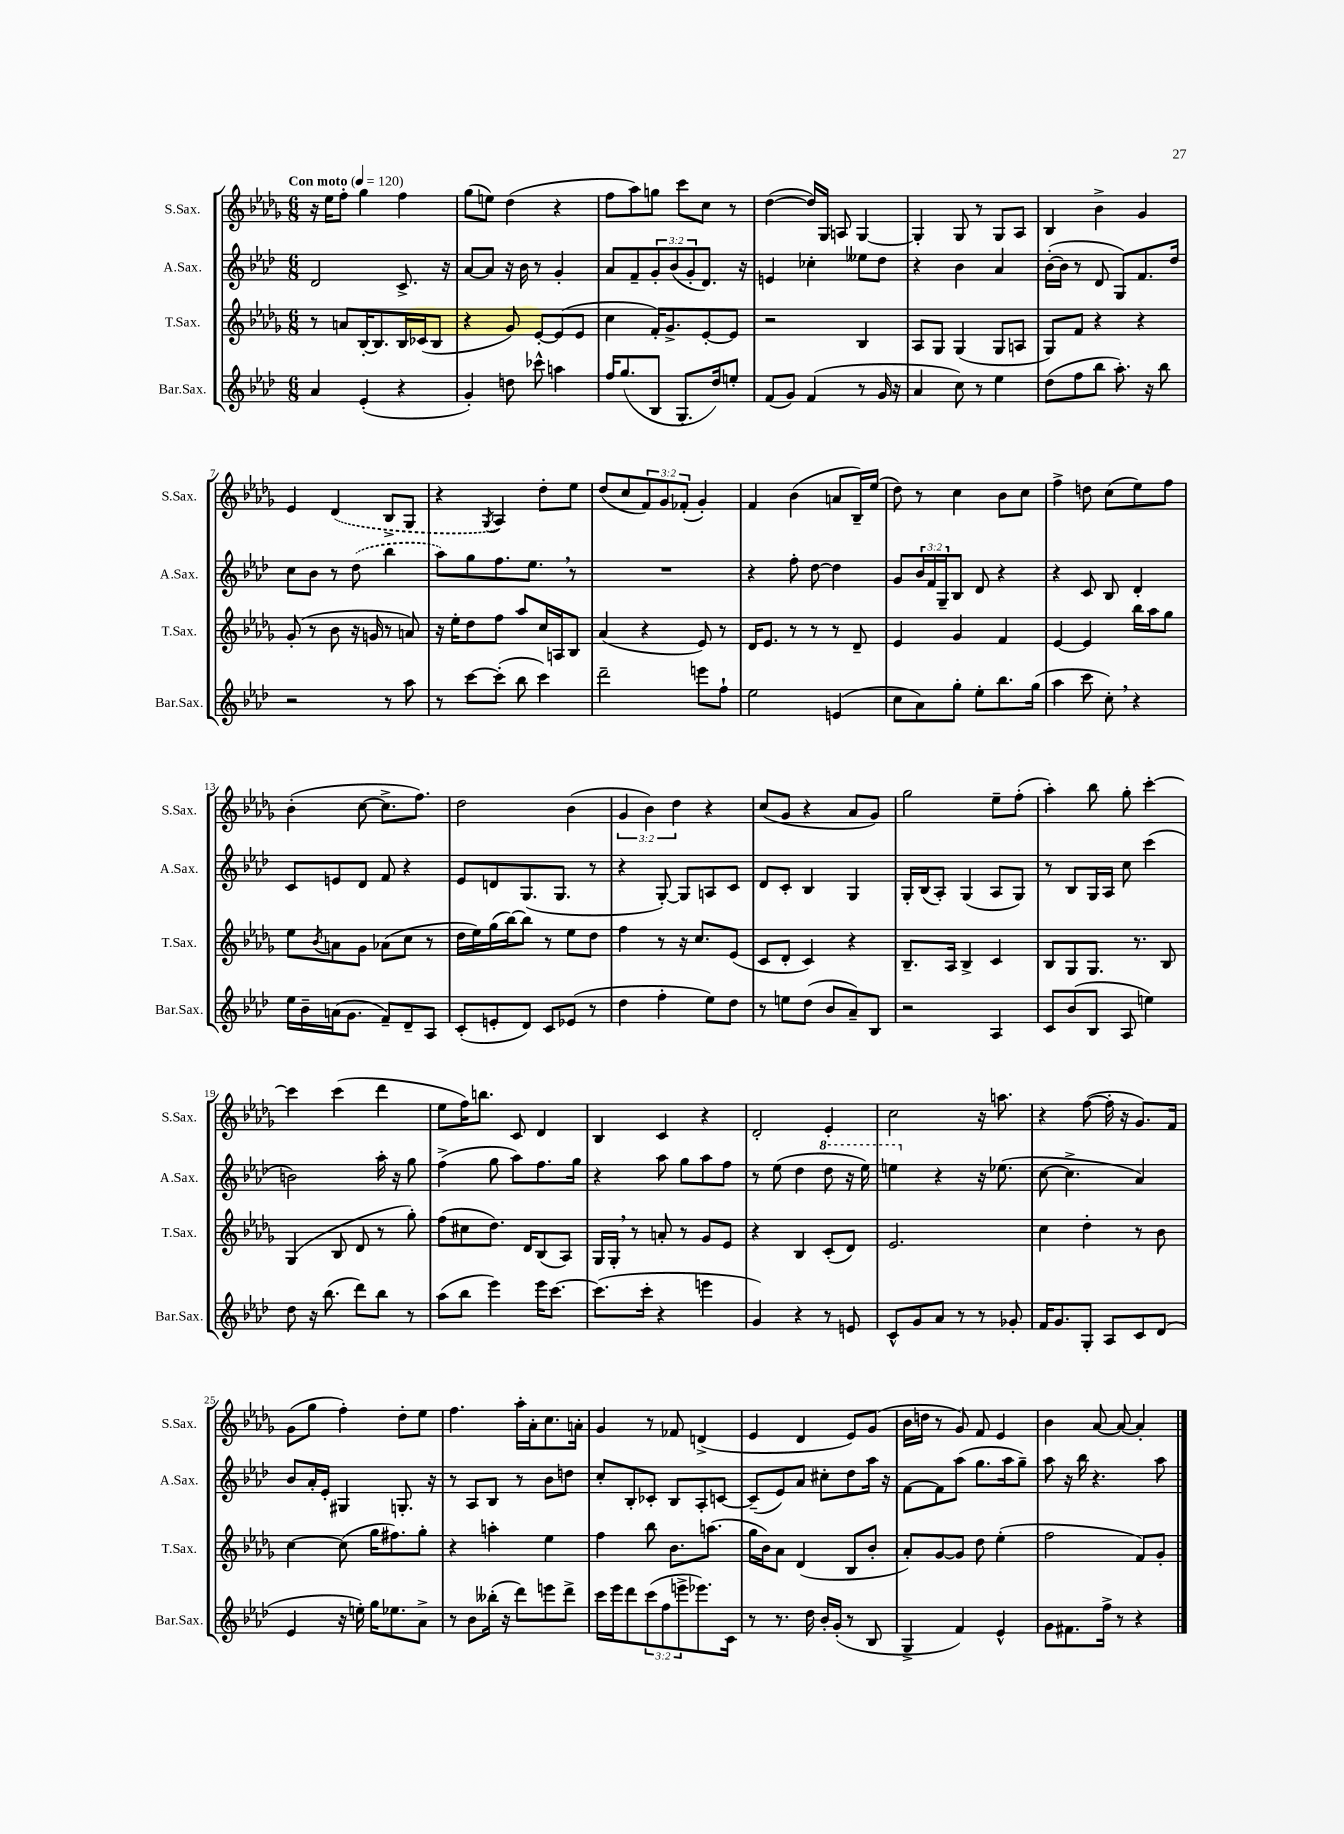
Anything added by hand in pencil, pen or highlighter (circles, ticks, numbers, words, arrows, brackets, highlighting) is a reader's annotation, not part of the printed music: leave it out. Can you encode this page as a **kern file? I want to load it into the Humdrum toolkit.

**kern	**kern	**kern	**kern
*part4	*part3	*part2	*part1
*staff4	*staff3	*staff2	*staff1
*I"Bar.Sax.	*I"T.Sax.	*I"A.Sax.	*I"S.Sax.
*I'Bar.Sax.	*I'T.Sax.	*I'A.Sax.	*I'S.Sax.
*clefG2	*clefG2	*clefG2	*clefG2
*k[b-e-a-d-]	*k[b-e-a-d-g-]	*k[b-e-a-d-]	*k[b-e-a-d-g-]
*M6/8	*M6/8	*M6/8	*M6/8
*MM120	*MM120	*MM120	*MM120
=1	=1	=1	=1
!	!	!	!LO:TX:a:B:t=Con moto
4a-/	8r	2d-/	16r
.	.	.	16ee-\KL
.	8an/L	.	8ff'\J
(4e-'/	[16B-'/K	.	4gg-\
.	8.B-/]	.	.
4r	16B-/L	8.c^/	4ff\
.	(16c-X/J	.	.
.	8B-/J	.	.
.	.	16r	.
=2	=2	=2	=2
4g'/)	4r	[8a-/L	(8gg-\L
.	.	8a-/J]	8een\J)
8ddn\	8g-/)	16r	(4dd-\
.	.	16b-\	.
8ccc-X^^\	[8e-'/L	8r	.
4aan\	(8e-/]	4g'/	4r
.	8e-/J	.	.
=3	=3	=3	=3
16ff/KL	4cc\	8a-/L	8ff\L
(8.gg/	.	.	.
.	.	8f~/	8aa-\)
8B-/J	16f'/KL)	12g'/	8ggn\J
.	8.g-^/	.	.
.	.	(12b-/	.
8.G'/L	.	.	8ccc\L
.	.	12g'/	.
.	[8e-'/	8.d-/J)	8cc\J
16dd-/k)	.	.	.
8een'/J	8e-/J]	.	8r
.	.	16r	.
=4	=4	=4	=4
(8f/L	2r	4en/	([4dd-\
8g/J)	.	.	.
(4f/	.	4cc-X'\	16dd-/LL])
.	.	.	16G-/JJ
.	.	.	8An/
8r	4B-/	8ee--X\L	[4G-/
16g/	.	8dd-\J	.
16r	.	.	.
=5	=5	=5	=5
4a-/	8A-/L	4r	4G-'/]
.	8G-/J	.	.
8cc\)	(4G-/	4b-\	8G-/
8r	.	.	8r
4ee-\	8G-/L	4a-/	8G-/L
.	8An/J	.	8A-/J
=6	=6	=6	=6
(8dd-\L	8G-/L)	([16b-'\LL	4B-/
.	.	16b-\JJ]	.
8ff\	8f/J	8r	.
8bb-\J	4r	8d-/	4b-^\
8.aa-'\)	.	8G/L)	.
.	4r	8.f/	4g-/
16r	.	.	.
8bb-\	.	.	.
.	.	16dd-/Jk	.
!!LO:LB:g=z
=7	=7	=7	=7
2r	(8g-'/	8cc\L	4e-/
.	8r	8b-\J	.
.	8b-\	8r	(4d-/
.	16r	(8dd-\	.
.	16gn/	.	.
8r	8r	4bb-\	8B-^/L
8aa-\	8an/)	.	8G-/J
=8	=8	=8	=8
8r	16r	8aa-\L)	4r
.	16ee-'\KL	.	.
[8ccc\L	8dd-\	8gg\	.
.	.	.	8qG-/
(8ccc'\J]	8ff\J	8.ff\	4A-/)
8bb-\	8aa-/L	.	.
.	.	8.ee-,\J	.
4ccc\)	16cc/L	.	8dd-'\L
.	16An/J	.	.
.	8B-/J	8r	8ee-\J
=9	=9	=9	=9
2ddd-~\	(4a-/	2.r	(8dd-/L
.	.	.	8cc/
.	4r	.	12f/)
.	.	.	12g-/
.	.	.	(12f-X'/J
8eeen\L	8e-/)	.	4g-'/)
8ff`\J	8r	.	.
=10	=10	=10	=10
2ee-\	16d-/KL	4r	4f/
.	8.e-/J	.	.
.	8r	8ff'\	(4b-\
.	8r	[8dd-\	.
(4en/	8r	4dd-\]	8an/L
.	8d-~/	.	16B-~/L)
.	.	.	(16ee-/JJ
=11	=11	=11	=11
8cc\L	4e-/	8g/L	8dd-\)
8a-\)	.	24b-/L	8r
.	.	24f/	.
.	.	24G~/J	.
8gg'\J	4g-/	8B-/J	4cc\
8ee-'\L	.	8d-/	.
8.bb-\	4f/	4r	8b-\L
.	.	.	8cc\J
(16gg\Jk	.	.	.
=12	=12	=12	=12
4aa-\	[4e-/	4r	4ff^\
8ccc\	4e-/]	8c/	8ddn\
8cc',\)	.	8B-/	(8cc\L
4r	16bb-\LL	4d-'/	8ee-\)
.	16aa-\J	.	.
.	8gg-\J	.	8ff\J
!!LO:LB:g=z
=13	=13	=13	=13
16ee-\LL	8ee-\L	8c/L	(4b-'\
16b-~\	.	.	.
.	8qb-/	.	.
(16an\J	8an\	8en/	.
8.g\J	.	.	.
.	8g-\J	8d-/J	[8cc\
8f~/L)	(8a-X\L	8f/	8.cc^\L]
8d-~/	8cc\J	4r	.
.	.	.	8.ff\J)
8A-/J	8r	.	.
=14	=14	=14	=14
(8c'/L	16dd-\LL	8e-/L	2dd-\
.	16ee-\)	.	.
8en'/	(16gg-\	8dn/	.
.	[16bb-\J)	.	.
8d-/J)	8bb-\J]	(8.G/	.
8c/L	8r	.	.
.	.	8.G/J	.
(8e-X/J	8ee-\L	.	(4b-\
8r	8dd-\J	8r	.
=15	=15	=15	=15
4dd-\	4ff\	4r	6g-/
.	.	.	6b-\)
4ff'\	8r	[8G'/)	.
.	.	.	6dd-\
.	16r	8G/L]	.
.	8.cc/L	.	.
8ee-\L)	.	8An/	4r
8dd-\J	(8e-/J	8c/J	.
=16	=16	=16	=16
8r	8c/L	8d-/L	(8cc/L
8een\L	8d-'/J	8c'/J	8g-/J
(8dd-\J	4c/)	4B-/	4r
8b-/L	.	.	.
8a-~/)	4r	4G/	8a-/L
8B-/J	.	.	8g-/J)
=17	=17	=17	=17
2r	8.B-~/L	16G'/LL	2gg-\
.	.	(16B-/J	.
.	.	8A-'/J)	.
.	16A-/Jk	.	.
.	4B-^/	(4G/	.
4A-/	4c/	8A-/L	8ee-~\L
.	.	8G/J)	(8ff'\J
=18	=18	=18	=18
8c/L	8B-/L	8r	4aa-'\)
(8b-/	8G-/	8B-/L	.
8B-/J	8.G-/J	16G/L	8bb-\
.	.	16A-/JJ	.
8A-/	.	8cc\	8gg-'\
.	8.r	.	.
4een\)	.	(4ccc\	[4ccc'\
.	8B-/	.	.
!!LO:LB:g=z
=19	=19	=19	=19
8dd-\	(4G-/	2bn\)	4ccc\]
16r	.	.	.
(8.bb-\	.	.	.
.	8B-/	.	(4ccc\
8ddd-\L)	8d-/	.	.
8bb-\J	8r	16aa-'\	4ddd-\
.	.	16r	.
8r	8gg-'\)	8gg\	.
=20	=20	=20	=20
(8aa-\L	(8ff\L	(4ff^\	8ee-\L
8bb-\J	8cc#X\	.	16ff\K)
.	.	.	8.bbn\J
4eee-\)	8.dd-\J)	8gg\	.
.	.	8aa-\L)	8c/
.	16d-/KL	.	.
16eee-\KL	(8B-/	8.ff\	4d-/
[8.ccc\J	.	.	.
.	8A-/J)	.	.
.	.	16gg\Jk	.
=21	=21	=21	=21
(8.ccc\L]	16G-/LL	4r	4B-/
.	16G-',/JJ	.	.
.	8r	.	.
16ccc'\Jk	.	.	.
4r	8an'/	8aa-\	4c/
.	8r	8gg\L	.
4eeen\	8g-/L	8aa-\	4r
.	8e-/J	8ff\J	.
=22	=22	=22	=22
4g/)	4r	8r	2d-'/
.	.	(8ee-\	.
4r	4B-/	4dd-\	.
*	*	*8va	*
8r	(8c'/L	8ddd-\	4e-'/
8en/	8d-/J)	16r	.
.	.	16eee-\)	.
=23	=23	=23	=23
8c^^/L	2.e-/	4eeen\	2cc\
8g/	.	.	.
*	*	*X8va	*
8a-/J	.	4r	.
8r	.	.	.
8r	.	16r	16r
.	.	(8.ee-X\	8.aan\
8g-X'/	.	.	.
=24	=24	=24	=24
16f/KL	4cc\	[8cc\	4r
8.g/	.	.	.
.	.	4.cc^\]	.
8G'/J	4dd-'\	.	([8ff\
8A-/L	.	.	16ff'\]
.	.	.	16r
8c/	8r	4a-/)	8.g-/L)
(8d-/J	8b-\	.	.
.	.	.	16f/Jk
!!LO:LB:g=z
=25	=25	=25	=25
4e-/	[4cc\	8b-/L	(8g-\L
.	.	16a-'/L	8gg-\J
.	.	16e-'/JJ	.
16r	(8cc\]	4G#X/	4ff'\)
16een'\)	.	.	.
16gg\KL	16gg-\KL	.	.
8.ee-X\	8.ff#X\)	.	.
.	.	8.Gn'/	8dd-'\L
8a-^\J	8gg-'\J	.	8ee-\J
.	.	16r	.
=26	=26	=26	=26
8r	4r	8r	4.ff\
8b-\L	.	8A-/L	.
(16bb--X'\Jk	4aan'\	8B-/J	.
16r	.	.	.
8ddd-\L)	.	8r	16aa-'\LL
.	.	.	16a-'\J
8eeen\	4ee-\	8b-\L	8.cc\
8ddd-^\J	.	8ddn\J	.
.	.	.	16an'\Jk
=27	=27	=27	=27
16ccc\LL	4ff\	8cc'/L	4g-/
16eee-\J	.	.	.
8ddd-\	.	8B-'/	.
(12ccc\	8bb-\	8c-X'/J	8r
12ff\	.	.	.
.	8.b-\L	8B-/L	8f-X/
12eeen^\	.	.	.
8.eee-X\)	.	8A-'/	(4dn^/
.	(8.aan\J	.	.
.	.	[8cn/J	.
16c\Jk	.	.	.
=28	=28	=28	=28
8r	16gg-\LL	(8c~/L]	4e-/
.	16b-\J)	.	.
8.r	8a-\J	8e-/)	.
.	(4d-/	8a-/J	4d-/
16dd-\	.	.	.
16b-'/LL	.	8cc#X'\L	.
(16g'/JJ	.	.	.
8r	8B-/L	8dd-\	8e-/L)
8B-/	8b-'/J	16aa-\Jk	(8g-/J
.	.	16r	.
=29	=29	=29	=29
4G^/	8a-'/L)	[8f\L	16b-\LL
.	.	.	16ddn\JJ
.	[8g-/	8f\]	8r
4f/)	8g-/J]	(8aa-\J	8g-/)
.	8dd-\	8.gg\L	8f/
4e-^^/	(4ee-'\	.	4e-/
.	.	16aa-\k	.
.	.	8gg~\J)	.
=30	=30	=30	=30
8g\L	2ff\	8aa-\	4b-\
8.f#X\	.	16r	.
.	.	16bb-\	.
.	.	4.r	[8a-/
16ff^\Jk	.	.	.
8r	.	.	8a-/_
4r	8f/L)	.	4a-'/]
.	8g-'/J	8aa-\	.
==	==	==	==
*-	*-	*-	*-
